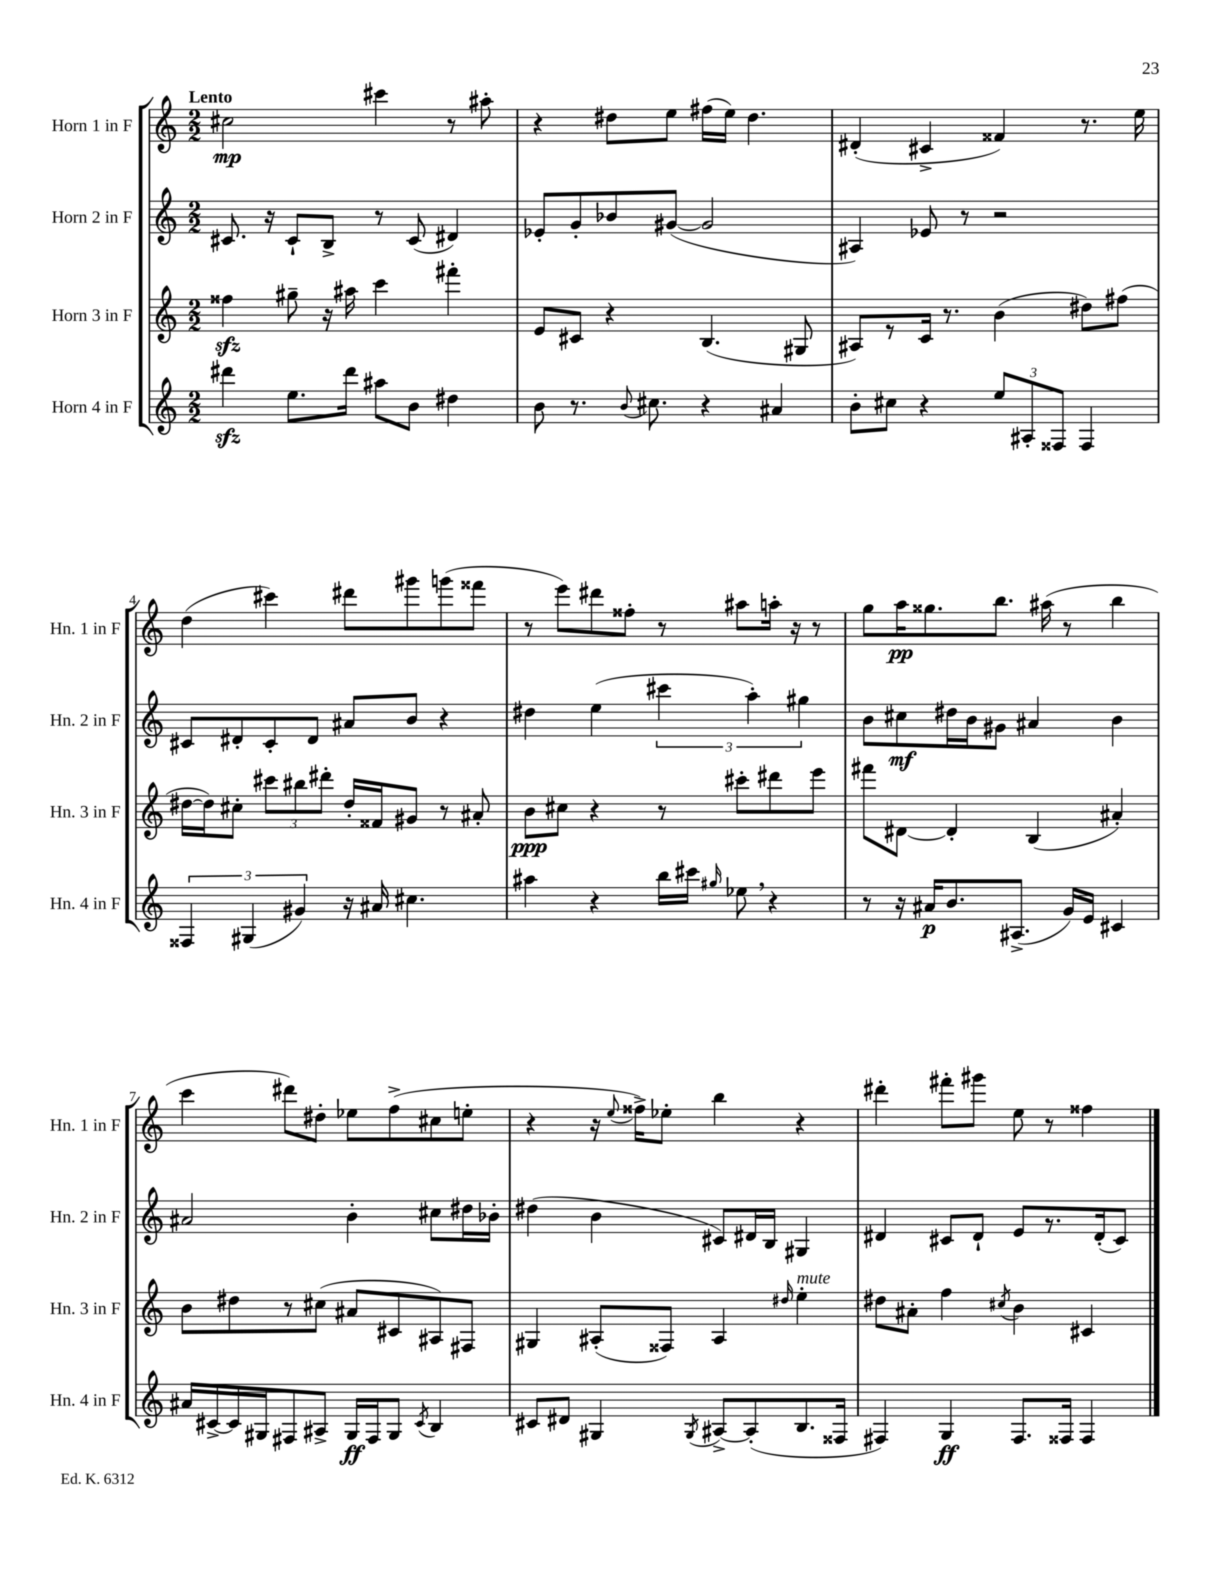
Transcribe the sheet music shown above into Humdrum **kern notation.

**kern	**kern	**kern	**kern
*staff4	*staff3	*staff2	*staff1
*clefG2	*clefG2	*clefG2	*clefG2
*k[]	*k[]	*k[]	*k[]
*M2/2	*M2/2	*M2/2	*M2/2
4ddd#	4ff##	8.c#	2cc#
.	.	16r	.
8.ee	8gg#~	8c#`	.
.	16r	8B^	.
16ddd#	16aa#	.	.
8aa#	4ccc	8r	4ccc#
8b	.	(8c#	.
4dd#	4fff#'	4d#)	8r
.	.	.	8aa#'
=	=	=	=
8b	8e	8e-'	4r
8.r	8c#	8g'	.
.	4r	8b-	8dd#
8qqb	.	.	.
8.cc#	.	.	.
.	.	([8g#	8ee
4r	(4.B	2g#]	(16ff#
.	.	.	16ee)
.	.	.	4.dd#
4a#	.	.	.
.	8G#	.	.
=	=	=	=
8b'	8A#)	4A#)	(4d#'
8cc#	8r	.	.
4r	16c	8e-	4c#^
.	8.r	.	.
.	.	8r	.
12ee	(4b	2r	4f##)
12A#'	.	.	.
12F##	.	.	.
4F##	8dd#)	.	8.r
.	(8ff#	.	.
.	.	.	16ee
=	=	=	=
6F##	[16dd#	8c#	(4dd
.	16dd#])	.	.
.	8cc#'	8d#'	.
(6G#	.	.	.
.	12ccc#	8c#'	4ccc#)
6g#)	12bb#	.	.
.	.	8d#	.
.	12ddd#'	.	.
16r	16dd#'	8a#	8ddd#
16a#	16f##	.	.
4.cc#	8g#	8b	8ggg#
.	8r	4r	(8ggg
.	8a#'	.	8fff##
=	=	=	=
4aa#	8b	4dd#	8r
.	8cc#	.	8eee)
4r	4r	(4ee	8ddd#
.	.	.	8ff##'
16bb	8r	6ccc#	8r
16ccc#	.	.	.
16qqgg#	.	.	.
8ee-	8ccc#'	.	8aa#
.	.	6aa')	.
4r	8ddd#	.	16aa'
.	.	.	16r
.	.	6gg#	.
.	8eee	.	8r
=	=	=	=
8r	8fff#	8b	8gg
16r	[8d#	8cc#	16aa
16a#	.	.	8.gg##
8.b	4d#']	16dd#	.
.	.	16b	.
.	.	8g#	8.bb
(8.A#^	.	.	.
.	(4B	4a#	.
.	.	.	(16aa#
16g)	.	.	8r
16e	.	.	.
4c#	4a#')	4b	4bb
=	=	=	=
16a#	8b	2a#	4ccc
[16c#^	.	.	.
16c#]	8dd#	.	.
16G#	.	.	.
8F#	8r	.	8ddd#)
8A#^	(8cc#	.	8dd#'
16G#	8a#	4b'	8ee-
16F#	.	.	.
8G#	8c#	.	(8ff^
8qc#	.	.	.
4B	8A#)	8cc#	8cc#
.	8F#	16dd#	8ee'
.	.	16b-'	.
=	=	=	=
8c#	4G#	(4dd#	4r
8d#	.	.	.
4G#	(8A#'	4b	16r
.	.	.	8qqee
.	.	.	16ff##^)
.	8F##)	.	8ee-'
8qG#	.	.	.
[8A#^	4A#	8c#)	4bb
(8A#']	.	16d#	.
.	.	16B	.
.	16qqdd#	.	.
8.B	4ee'	4G#	4r
16F##	.	.	.
=	=	=	=
4F#)	8dd#	4d#	4ddd#'
.	8a#'	.	.
4G	4ff	8c#	8fff#'
.	.	8d#`	8ggg#
.	8qcc#	.	.
8.F#	4b	8e	8ee
.	.	8.r	8r
16F##	.	.	.
4F##	4c#	.	4ff##
.	.	(16d#'	.
.	.	8c#)	.
==	==	==	==
*-	*-	*-	*-
